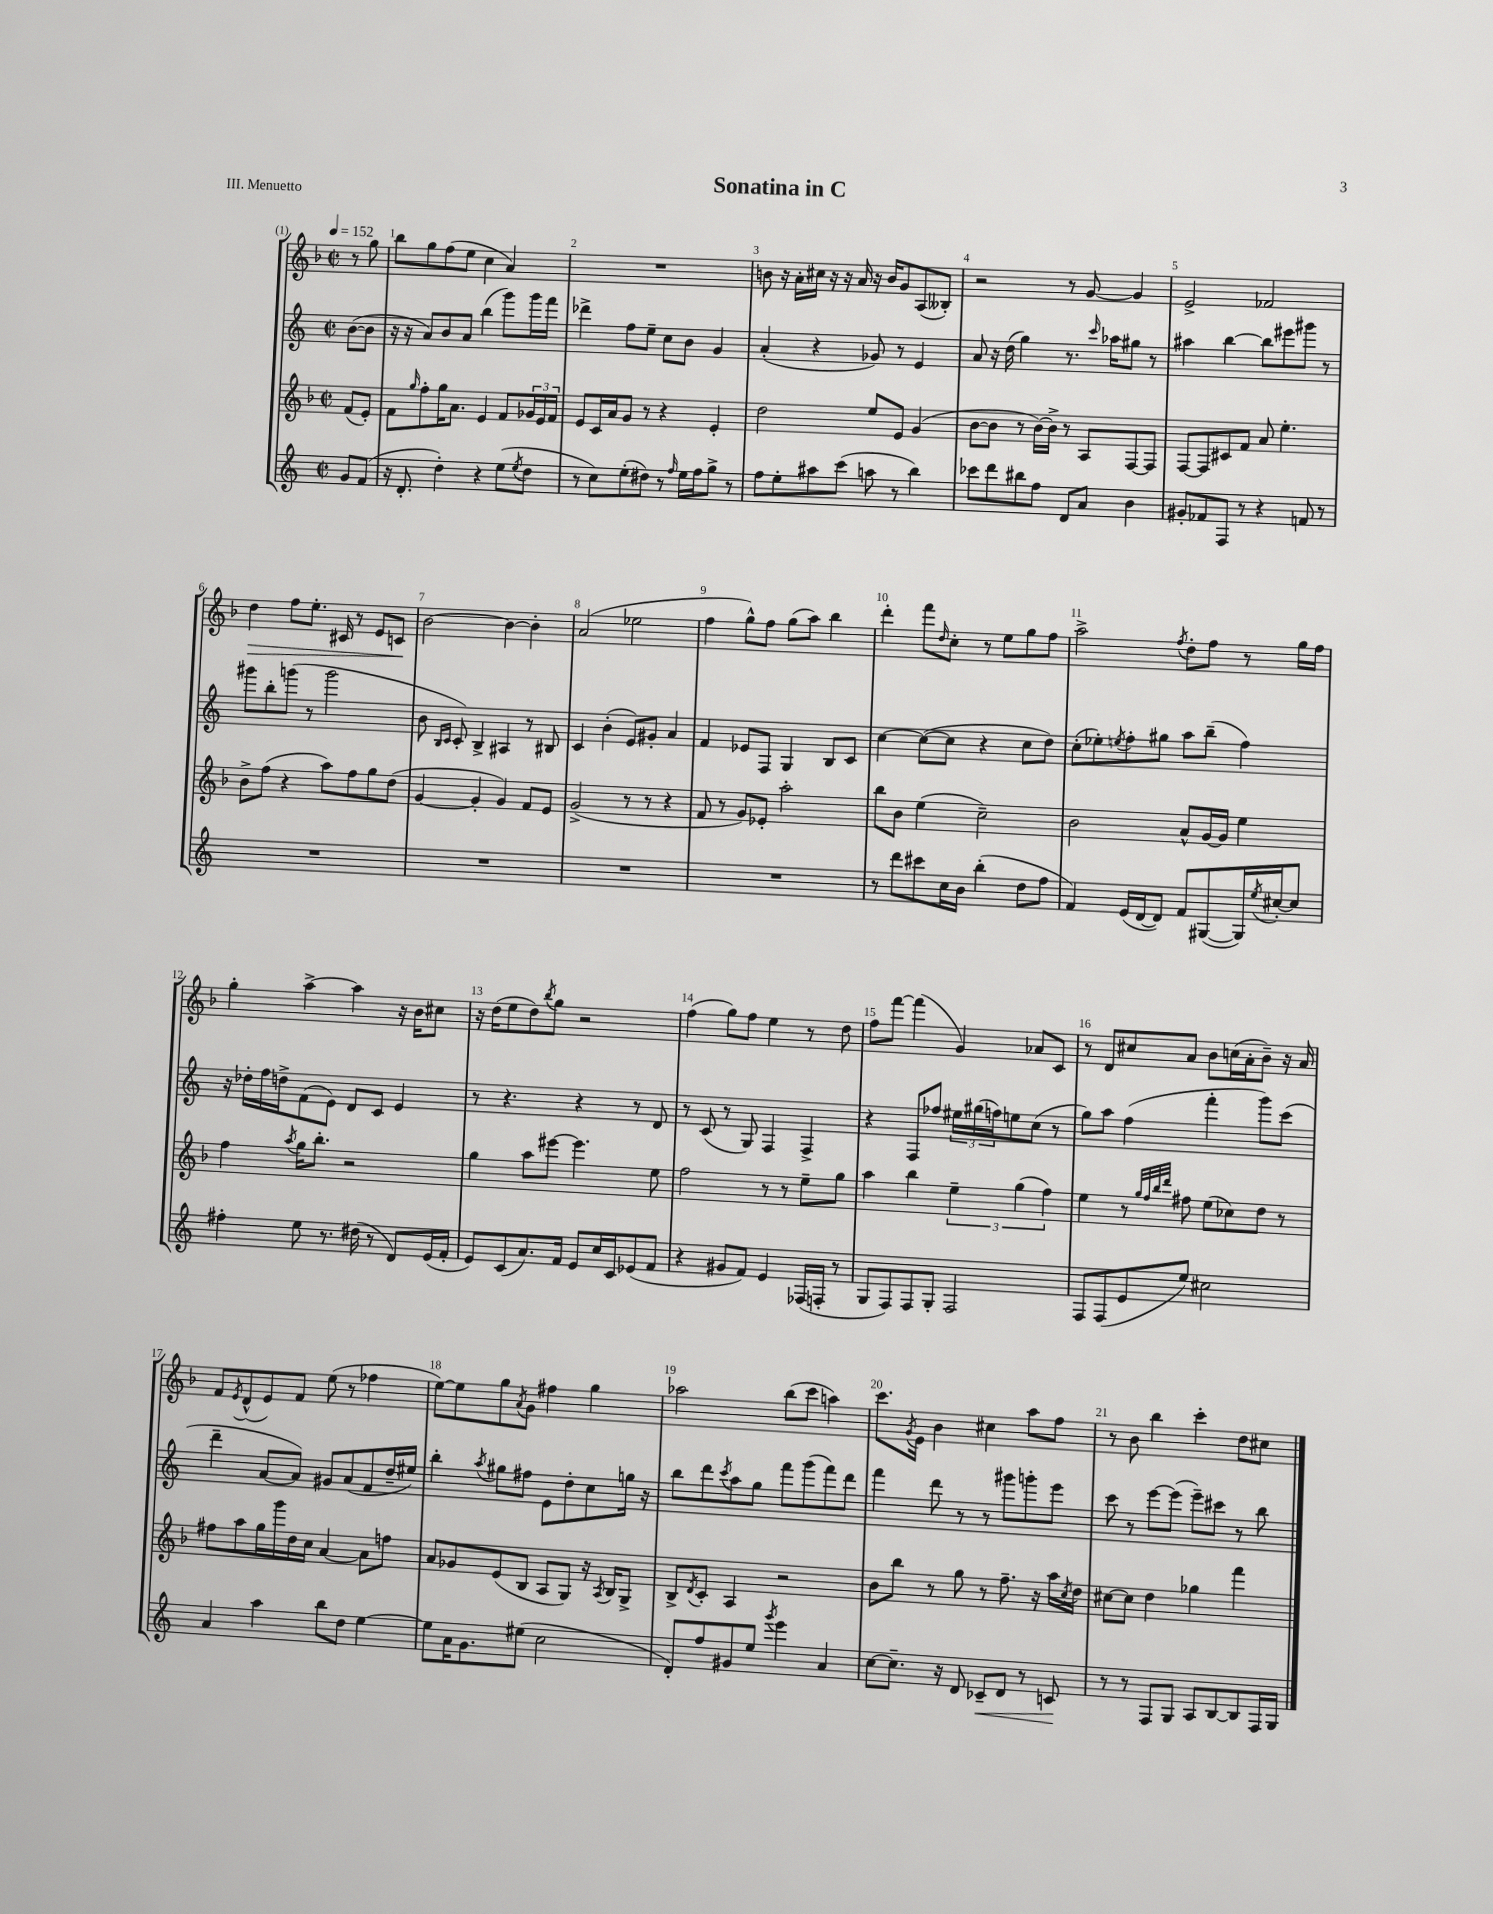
\header { title = "Sonatina in C" piece = "III. Menuetto" }
<<
\new StaffGroup <<
\new Staff = "s0" {
    \clef treble \key f \major \defaultTimeSignature \time 2/2 \partial 4 \tempo 4 = 152
    r8 g''8 |
    bes''8 g''8 f''8( e''8 c''4 a'4) |
    R1 |
    b'8 r16 a'16-. cis''16 r16 r16 a'16 r16 b'16 g'8 a8( beses8-.) |
    r2 r8 g'8~ g'4 |
    e'2-> fes'2 |
    d''4\> f''8 e''8.-. cis'16 r8 e'8 c'8\! |
    bes'2~ bes'4~ bes'4-. |
    a'2( ees''2 |
    f''4 g''8-^) f''8 g''8( a''8) bes''4 |
    d'''4-. f'''8 \grace { d''16 } c''8-. r8 e''8 g''8 f''8 |
    a''2-> \acciaccatura { f''8 } d''8-. f''8 r8 g''16 f''16 |
    g''4-. a''4~-> a''4 r16 bes'16 cis''8 |
    r16 d''16( e''8 d''8) \acciaccatura { bes''8 } g''8 r2 |
    f''4( g''8) f''8 e''4 r8 d''8 |
    f''8 f'''8~ f'''4( g'4) aes'8 c'8 |
    r8 d'8 cis''8 a'8 bes'8 c''16( a'16-. bes'8--) r16 a'16 |
    f'8 \acciaccatura { e'8 } d'8-^( e'8) f'8 e''8( r8 fes''4 |
    e''8~) e''8 g''8 \acciaccatura { a'8 } g'8 fis''4 g''4 |
    aes''2 bes''8( c'''8 a''4) |
    c'''8. \acciaccatura { g'8 } e'16 bes'4 cis''4 a''8 f''8 |
    r8 bes'8 bes''4 c'''4-. d''8 cis''8 \bar "|." |
}
\new Staff = "s1" {
    \clef treble \key c \major \defaultTimeSignature \time 2/2 \partial 4
    b'8~( b'8 |
    r16 r16 a'8) b'8 a'8 b''4( g'''8) g'''16 f'''16 |
    des'''4-> f''8 e''8-- c''8 b'8 g'4 |
    a'4-.( r4 ges'8) r8 e'4 |
    a'8 r16 d''16( g''4) r8. \grace { c'''16 } aes''16 gis''8 r8 |
    ais''4 b''4~ b''8 eis'''8 gis'''8 r8 |
    gis'''8 b''8-. g'''8( r8 g'''2 |
    b'8 \grace { b16 c'16 } c'8-.) b4-> ais4 r8 bis8 |
    c'4 b'4-.( e'8) gis'8-. a'4 |
    f'4 ees'8 f8 g4 b8 c'8 |
    c''4~ c''8~( c''8 r4 c''8 d''8) |
    c''8-.( ees''8-.) \acciaccatura { e''8 } f''8-. gis''8 a''8 b''8--( f''4) |
    r16 des''16-. f''16 d''16-> f'8( e'8) d'8 c'8 e'4 |
    r8 r4. r4 r8 d'8 |
    r8 c'8( r8 g8) f4 f4-> |
    r4 f8 fes''8 \tuplet 3/2 { eis''16 gis''16( f''16) } e''8 c''8( r8 |
    g''8) a''8 f''4( f'''4-. g'''8) c'''8( |
    d'''4-- a'8~ a'8) gis'8 a'8( f'8 d''16-- eis''16) |
    b''4-. \acciaccatura { a''8 } gis''8 fis''8 e'8 d''8-. c''8 g''16 r16 |
    b''8 d'''8 \acciaccatura { c'''8 } a''8 g''8 f'''8 g'''8( f'''8) d'''8 |
    f'''4 d'''8 r8 r8 gis'''8 g'''8-. e'''8 |
    c'''8 r8 e'''8~ e'''8( e'''8--) cis'''8 r8 b''8 \bar "|." |
}
\new Staff = "s2" {
    \clef treble \key f \major \defaultTimeSignature \time 2/2 \partial 4
    f'8( e'8-.) |
    f'8 \grace { g''16 } f''8-. g''16 a'8. e'4 f'8 \tuplet 3/2 { ges'16 e'16 f'16 } |
    e'8 c'16 a'16 g'8 r8 r4 e'4-. |
    d''2 e''8 e'8 g'4( |
    bes'8~ bes'8 r8 bes'16~) bes'16-> r8 a8 f8~ f8 |
    f8~ f8 cis'8 f'8 a'8 e''4.-. |
    bes'8-> f''8( r4 a''8) f''8 g''8 d''8( |
    g'4~ g'4-. g'4) f'8 e'8 |
    g'2->( r8 r8 r4 |
    f'8 r8 g'8) ees'8-. a''2-. |
    bes''8 bes'8 e''4( c''2--) |
    bes'2 a'8-^ g'16~ g'16 e''4 |
    f''4 \acciaccatura { a''8 } g''16 bes''8.-. r2 |
    g''4 a''8 eis'''8~ eis'''4. e''8 |
    f''2 r8 r8 e''8-- g''8 |
    a''4 bes''4 \tuplet 3/2 { e''4-- g''4( f''4) } |
    e''4 r8 \grace { g''32 f''32 bes''32 d'''32 } fis''8 e''8( ces''8) d''8 r8 |
    fis''8 a''8 g''16 g'''16 d''16 c''16 a'4~ a'8 f''8 |
    a'8 ges'8 e'8( bes8 a8 g8) r16 \acciaccatura { a8 } bes16 g8-> |
    bes8-> \acciaccatura { d'8 } c'8-. a4 r2 |
    bes'8 bes''8 r8 g''8 r8 f''8.-- r16 a''16 \acciaccatura { c''8 } d''16 |
    cis''8~ cis''8 d''4 ges''4 f'''4 \bar "|." |
}
\new Staff = "s3" {
    \clef treble \key c \major \defaultTimeSignature \time 2/2 \partial 4
    g'8 f'8( |
    r16 d'8.-. d''4-.) r4 e''8( \acciaccatura { e''8 } d''8 |
    r8 c''8) e''8-.( dis''8) r8 \grace { f''16 } e''16 f''16 g''8-> r8 |
    f''8 e''8-. ais''8 c'''8( a''8 r8 b''4) |
    ces'''8 d'''8 bis''8 f''8 d'8 a'8 b'4 |
    gis'8-. fes'8 f8 r8 r4 f'8 r8 |
    R1 |
    R1 |
    R1 |
    R1 |
    r8 d'''8 cis'''8 c''16 b'16 b''4-.( d''8 f''8 |
    f'4) e'16( d'16~ d'8) f'8 gis8~( gis16) \acciaccatura { e''8 } cis''16~-. cis''8 |
    fis''4-. e''8 r8. dis''16( r8 d'8) e'16( f'16-. |
    e'8) c'8( a'8.) f'16 e'8 c''16 c'16 ees'8( f'8 |
    r4 gis'8 f'8) e'4 fes16( f16-. r8 |
    g8 f8) f8 g8-. f2 |
    f8 f8( e'8 e''8) cis''2 |
    a'4 a''4 b''8 d''8 e''4~ |
    e''8 a'16 g'8. eis''8( c''2 |
    d'8-.) f''8 gis'8 e''8 \acciaccatura { g'''8 } e'''4 a'4 |
    c''8~ c''8.-- r16 d'8 ces'8--\< d'8 r8 c'8\! |
    r8 r8 f8 g8 a8 b8~ b8 f16 g16 \bar "|." |
}
>>
>>
\layout { \context { \Score \override BarNumber.break-visibility = ##(#f #t #t) barNumberVisibility = #all-bar-numbers-visible } }
